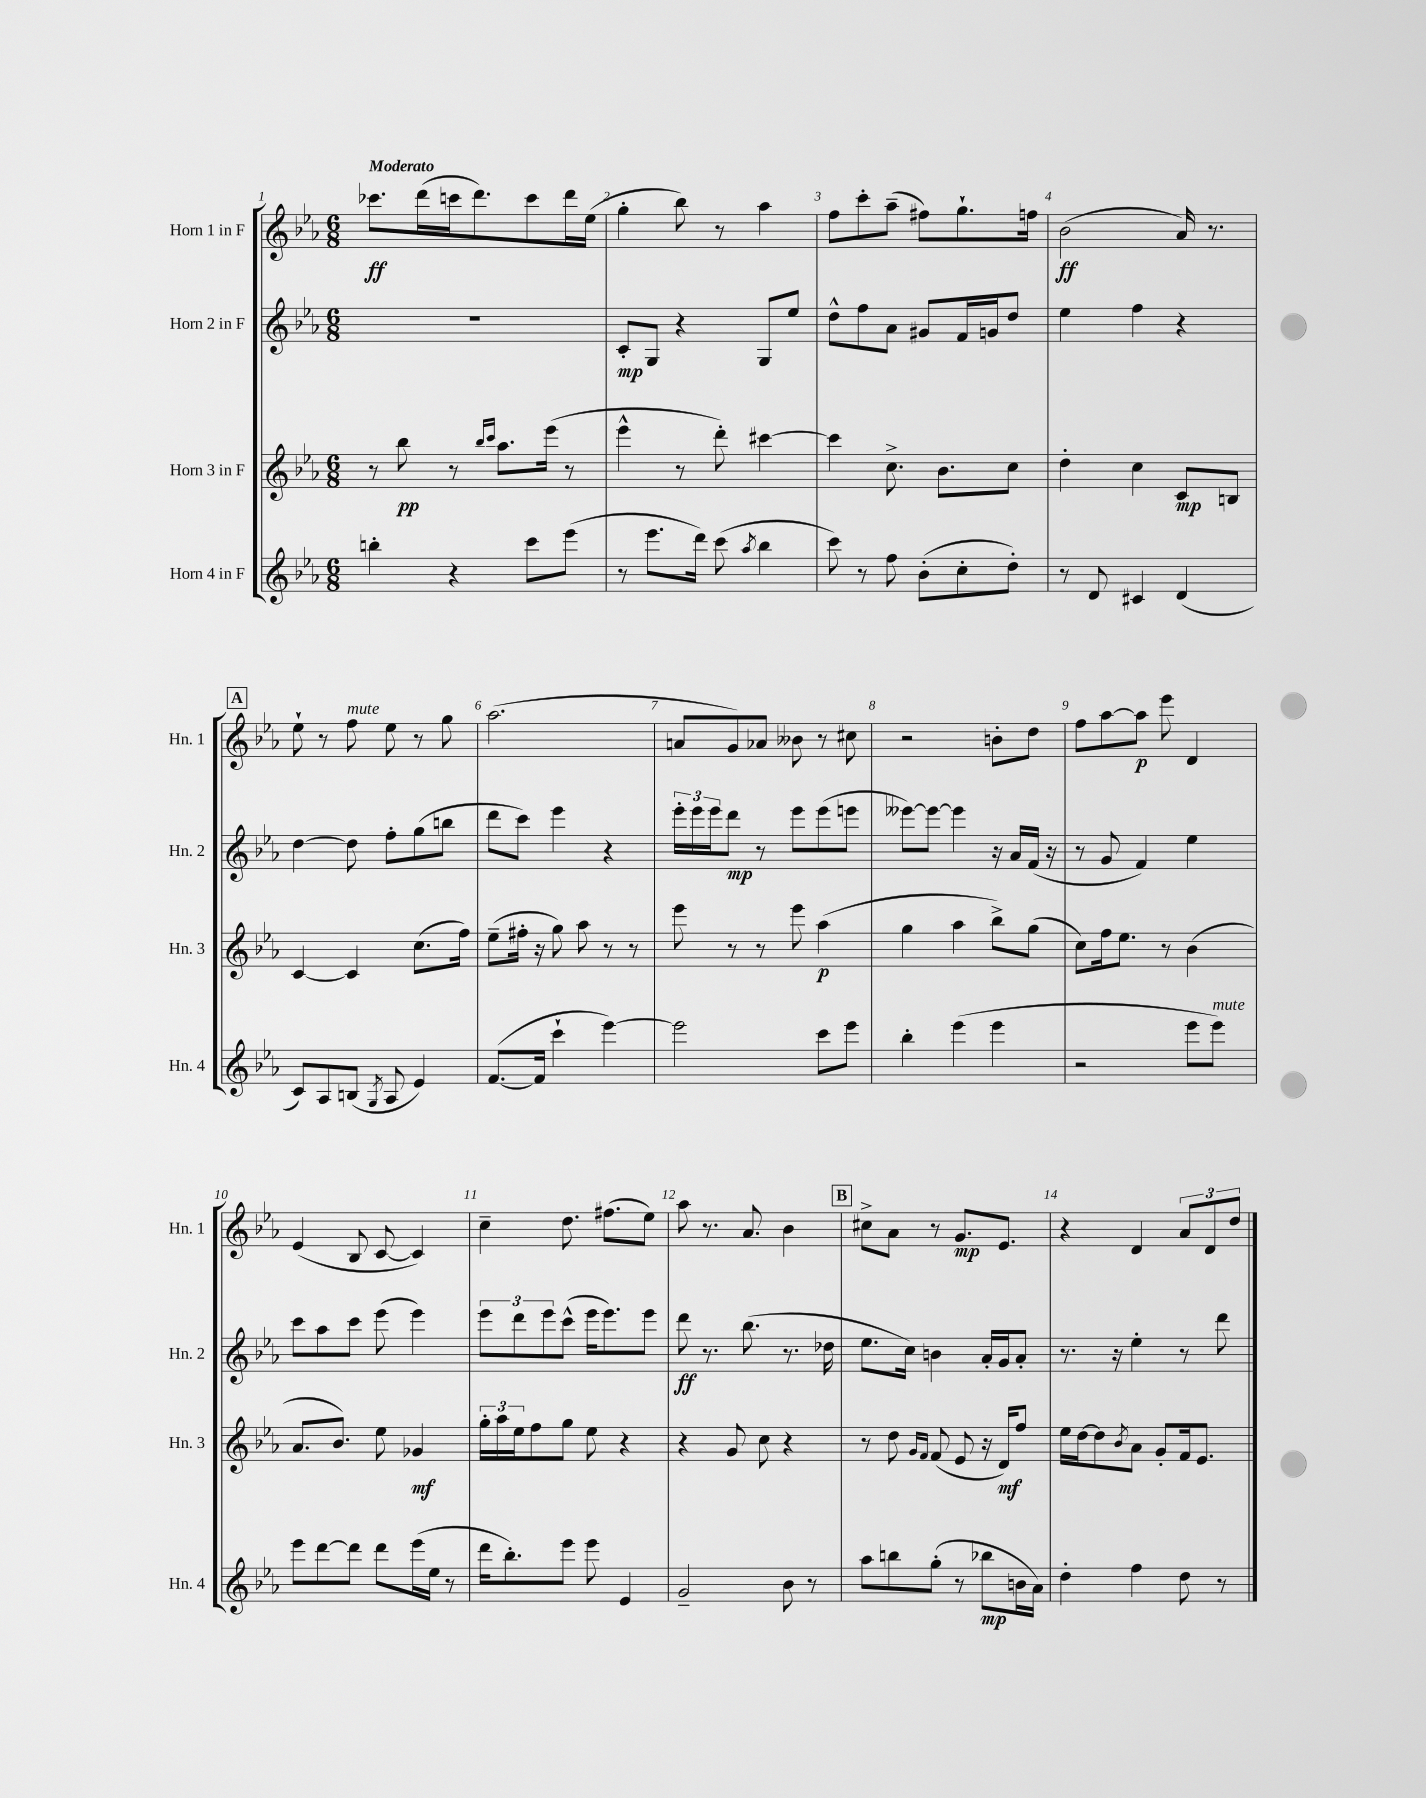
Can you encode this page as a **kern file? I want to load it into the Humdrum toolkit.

**kern	**kern	**kern	**kern
*staff4	*staff3	*staff2	*staff1
*clefG2	*clefG2	*clefG2	*clefG2
*k[b-e-a-]	*k[b-e-a-]	*k[b-e-a-]	*k[b-e-a-]
*M6/8	*M6/8	*M6/8	*M6/8
4bb'\	8r	2.r	8.ccc-\L
.	8bb-\	.	.
.	.	.	(16ddd\L
4r	8r	.	16ccc\J
.	.	.	8.ddd\)
.	16qqbb-/LL	.	.
.	16qqccc/JJ	.	.
.	8.aa-\L	.	.
8ccc\L	.	.	8ccc\
.	(16eee-\Jk	.	.
(8eee-\J	8r	.	16ddd\L
.	.	.	(16ee-\JJ
=	=	=	=
8r	4eee-^^\	8c'/L	4gg'\
8.eee-\L	.	8G/J	.
.	8r	4r	8bb-\)
16ddd\Jk)	.	.	.
(8ccc\	8ddd'\)	.	8r
8qaa-/	.	.	.
4bb-\	[4ccc#\	8G/L	4aa-\
.	.	8ee-/J	.
=	=	=	=
8ccc\)	4ccc#\]	8dd^^\L	8ff\L
8r	.	8ff\	8ccc'\
8ff\	8.cc^\	8a-\J	(8aa-~\J
(8b-'\L	.	8g#/L	8ff#\L)
.	8.b-\L	.	.
8cc'\	.	16f/L	8.gg`\
.	.	16g/J	.
8dd'\J)	8cc\J	8dd/J	.
.	.	.	16ff\Jk
=	=	=	=
8r	4dd'\	4ee-\	(2b-\
8d/	.	.	.
4c#/	4cc\	4ff\	.
(4d/	8c/L	4r	16a-/)
.	.	.	8.r
.	8B/J	.	.
=	=	=	=
8c/L)	[4c/	[4dd\	8ee-`\
8A-/	.	.	8r
(8B/J	4c/]	8dd\]	8ff\
8qG/	.	.	.
8A-/	.	8ff'\L	8ee-\
4e-/)	(8.cc\L	(8gg\	8r
.	.	8bb\J	8gg\
.	16ff\Jk)	.	.
=	=	=	=
([8.f/L	(8ee-~\L	8ddd\L	(2.aa-\
.	16ff#'\Jk	8ccc\J)	.
16f/]Jk	16r	.	.
4ccc`\	8gg\)	4eee-\	.
.	8aa-\	.	.
[4eee-\)	8r	4r	.
.	8r	.	.
=	=	=	=
2eee-\]	8eee-\	24eee-'\LL	8a/L
.	.	24eee-\	.
.	.	24eee-\J	.
.	8r	8ddd\J	8g/)
.	8r	8r	8a-/J
.	8eee-\	8eee-\L	8b--\
8ccc\L	(4aa-\	(8eee-\	8r
8eee-\J	.	8eee\J	8cc#\
=	=	=	=
4bb-'\	4gg\	[8eee--\L)	2r
.	.	8eee--\_J	.
(4eee-\	4aa-\	4eee--\]	.
4eee-\	8bb-^\L)	16r	8b'\L
.	.	16a-/LL	.
.	(8gg\J	(16f/JJ	8dd\J
.	.	16r	.
=	=	=	=
2r	8cc\L)	8r	8ff\L
.	16ff\k	8g/	[8aa-\
.	8.ee-\J	.	.
.	.	4f/)	8aa-\]J
.	8r	.	8eee-\
8eee-\L	(4b-\	4ee-\	4d/
8eee-\J)	.	.	.
=	=	=	=
8eee-\L	8.a-/L	8ccc\L	(4e-/
[8ddd\	.	8aa-\	.
.	8.b-/J)	.	.
8ddd\]J	.	8ccc\J	8B-/
8ddd\L	8ee-\	(8eee-\	[8c/
(16eee-\L	4g-/	4eee-\)	4c/])
16ee-\JJ	.	.	.
8r	.	.	.
=	=	=	=
16ddd\LK	24gg'\LL	12eee-\L	4cc~\
.	24aa-\	.	.
8.bb-'\)	.	.	.
.	24ee-\J	12ddd\	.
.	8ff\	.	.
.	.	12eee-\	.
8eee-\J	8gg\J	(8ccc^^\J	8.dd\
8eee-\	8ee-\	16eee-\LK	.
.	.	8.eee-\)	(8.ff#\L
4e-/	4r	.	.
.	.	8eee-\J	8ee-\J)
=	=	=	=
2g~/	4r	8ddd\	8aa-\
.	.	8.r	8.r
.	8g/	.	.
.	.	(8.bb-\	8.a-/
.	8cc\	.	.
8b-\	4r	8.r	4b-\
8r	.	.	.
.	.	16dd-\	.
=	=	=	=
8aa-\L	8r	8.ee-\L	8cc#^\L
8bb\	8dd\	.	8a-\J
.	.	16cc\Jk)	.
.	16qqg/LL	.	.
.	16qqf/JJ	.	.
(8gg'\J	(8f/	4b\	8r
8r	8e-/	.	8.g/L
8bb-\L	16r	16a-'/LL	.
.	16d/LK)	16g/J	8.e-/J
16b\L	8ff/J	8a-'/J	.
16a-\JJ)	.	.	.
=	=	=	=
4dd'\	16ee-\LL	8.r	4r
.	[16dd\J	.	.
.	8dd\]	.	.
.	.	16r	.
.	8qb-/	.	.
4ff\	8a-\J	4ee-'\	4d/
.	8g'/L	.	.
8dd\	16f/k	8r	12a-/L
.	8.e-/J	.	.
.	.	.	12d/
8r	.	8ddd\	.
.	.	.	12dd/J
==	==	==	==
*-	*-	*-	*-
